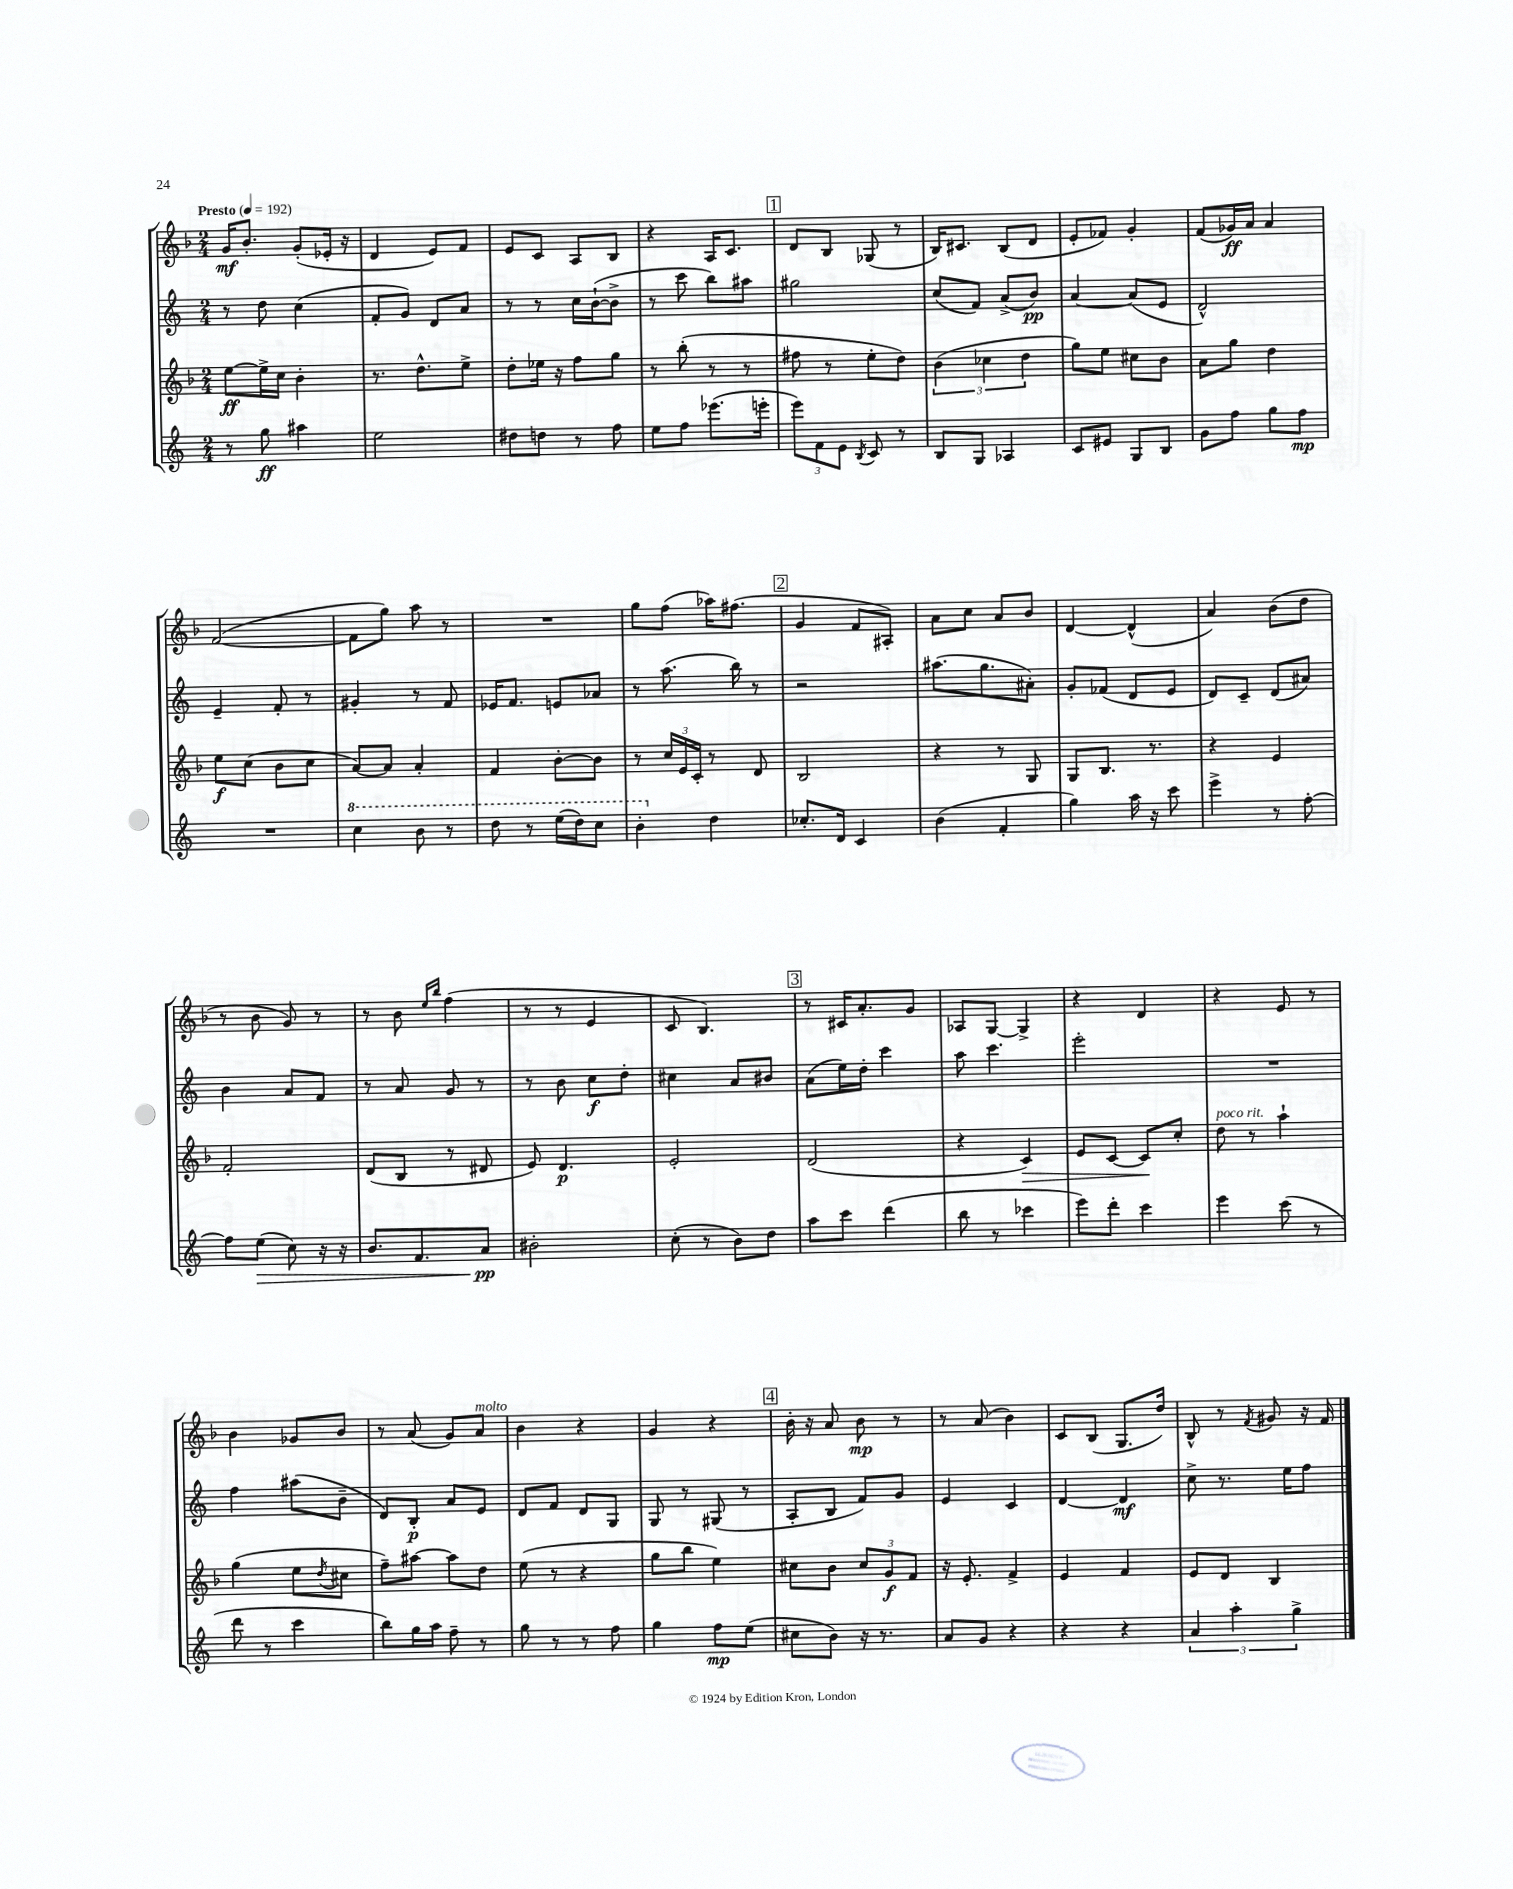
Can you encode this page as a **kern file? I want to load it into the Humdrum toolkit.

**kern	**kern	**kern	**kern
*staff4	*staff3	*staff2	*staff1
*clefG2	*clefG2	*clefG2	*clefG2
*k[]	*k[b-]	*k[]	*k[b-]
*M2/4	*M2/4	*M2/4	*M2/4
*MM192	*MM192	*MM192	*MM192
8r	[8ee	8r	16g
.	.	.	8.b-'
8gg	16ee^]	8dd	.
.	16cc	.	.
4aa#	4b-'	(4cc	(8g'
.	.	.	16e-'
.	.	.	16r
=	=	=	=
2ee	8.r	8f'	4d
.	.	8g)	.
.	8.dd^^	.	.
.	.	8d	8e)
.	8ee^	8a	8f
=	=	=	=
8dd#	8dd'	8r	8e
8dd	16ee-	8r	8c
.	16r	.	.
8r	8ff	16cc	8A
.	.	([16b`	.
8ff	8gg	8b^]	8B-
=	=	=	=
8ee	8r	8r	4r
8ff	(8bb-'	8ccc	.
(8.eee-	8r	8bb)	16A
.	.	.	8.c
.	8r	8aa#	.
16eee'	.	.	.
=	=	=	=
12eee)	8ff#	2gg#	8d
12f	.	.	.
.	8r	.	8B-
12e	.	.	.
8qB	.	.	.
8c	8ee'	.	(8G-
8r	8dd)	.	8r
=	=	=	=
8B	(6b-	(8cc	16B-)
.	.	.	8.c#
8G	.	8f)	.
.	6cc-	.	.
4A-	.	(8a^	(8B-
.	6dd	.	.
.	.	8b)	8d
=	=	=	=
8c	8gg)	[4a	8e'
8e#	8ee	.	8f-)
8G	8cc#	(8a]	4g'
8B	8b-	8e	.
=	=	=	=
8g	8a	2d^^)	(8f
8ff	8gg	.	16g-)
.	.	.	16a
8gg	4dd	.	4a
8ff	.	.	.
=	=	=	=
2r	8ee	4e~	([2f
.	(8cc	.	.
.	8b-	8f'	.
.	8cc	8r	.
=	=	=	=
4ccc	[8a)	4g#'	8f]
.	8a]	.	8gg)
8bb	4a'	8r	8aa
8r	.	8f	8r
=	=	=	=
8ddd	4f	16e-	2r
.	.	8.f	.
8r	.	.	.
(16eee	[8b-'	8e	.
16ddd)	.	.	.
8ccc	8b-]	8a-	.
=	=	=	=
4bb'	8r	8r	8gg
.	24cc	(8.aa	(8ff
.	24e	.	.
.	24c'	.	.
4dd	8r	.	16aa-)
.	.	16bb)	(8.ff#
.	8d	8r	.
=	=	=	=
8.cc-'	2B-	2r	4g
16d	.	.	.
4c	.	.	8f
.	.	.	8A#')
=	=	=	=
(4b	4r	(8.aa#	8a
.	.	.	8cc
.	.	8.gg	.
4f'	8r	.	8a
.	8G	8a#')	8b-
=	=	=	=
4gg)	8G	8g'	[4d
.	8.B-	(8f-	.
16aa	.	8d	(4d^^]
16r	8.r	.	.
8ccc	.	8e	.
=	=	=	=
4eee^	4r	8d)	4a)
.	.	8c~	.
8r	4e	(8d	(8b-
[8ff'	.	8a#)	8dd
=	=	=	=
8ff]	2f'	4b	8r
(8ee	.	.	8b-
8cc)	.	8a	8g)
16r	.	8f	8r
16r	.	.	.
=	=	=	=
8.b	(8d	8r	8r
.	8B-	8a	8b-
8.f	.	.	.
.	.	.	16qqee
.	.	.	16qqbb-
.	8r	8g	(4ff
8a	8d#	8r	.
=	=	=	=
2b#'	8e)	8r	8r
.	4.d	8b	8r
.	.	8cc	4e
.	.	8dd'	.
=	=	=	=
(8cc'	2e'	4cc#	8c
8r	.	.	4.B-)
8b)	.	8a	.
8dd	.	8b#	.
=	=	=	=
8aa	(2d	(8a	8r
8ccc	.	16ee)	16c#
.	.	16dd'	8.a'
(4ddd	.	4ccc	.
.	.	.	8g
=	=	=	=
8bb	4r	8aa	8A-
8r	.	4.ccc	[8G
4ccc-	4c)	.	4G^]
=	=	=	=
8eee)	8e	2eee'	4r
8ddd'	[8c	.	.
4ccc	8c]	.	4d
.	8cc'	.	.
=	=	=	=
4eee	8dd	2r	4r
.	8r	.	.
(8ccc	4aa`	.	8e
8r	.	.	8r
=	=	=	=
8ddd	(4gg	4ff	4b-
8r	.	.	.
4ccc	8ee	(8aa#	8g-
.	8qdd	.	.
.	8cc#	8b~	8b-
=	=	=	=
8bb)	8ff~)	8d)	8r
16gg	[8aa#	8B'	(8a
16aa	.	.	.
8ff~	8aa#]	8a	8g)
8r	8dd	8e	8a
=	=	=	=
8gg	(8ee	8d	4b-
8r	8r	8f	.
8r	4r	8d	4r
8ff	.	8G	.
=	=	=	=
4gg	8gg	8G	4g
.	8bb-	8r	.
8ff	4ee)	(8G#	4r
(8ee	.	8r	.
=	=	=	=
8cc#	8cc#	8A'	16b-'
.	.	.	16r
8b)	8b-	8B	8a
16r	12cc#	8f)	8b-
8.r	.	.	.
.	12g	.	.
.	.	8g	8r
.	12f	.	.
=	=	=	=
8a	16r	4e	8r
.	8.e'	.	.
8g	.	.	(8a
4r	4f^	4c	4b-)
=	=	=	=
4r	4e	[4d	8c
.	.	.	(8B-
4r	4f	4d]	8.G
.	.	.	16dd)
=	=	=	=
6a	8e	8cc^	8B-^^
.	8d	8.r	8r
6aa'	.	.	.
.	.	.	8qf
.	4B-	.	8g#
.	.	16ee	.
6gg^	.	.	.
.	.	8ff	16r
.	.	.	16f
==	==	==	==
*-	*-	*-	*-
